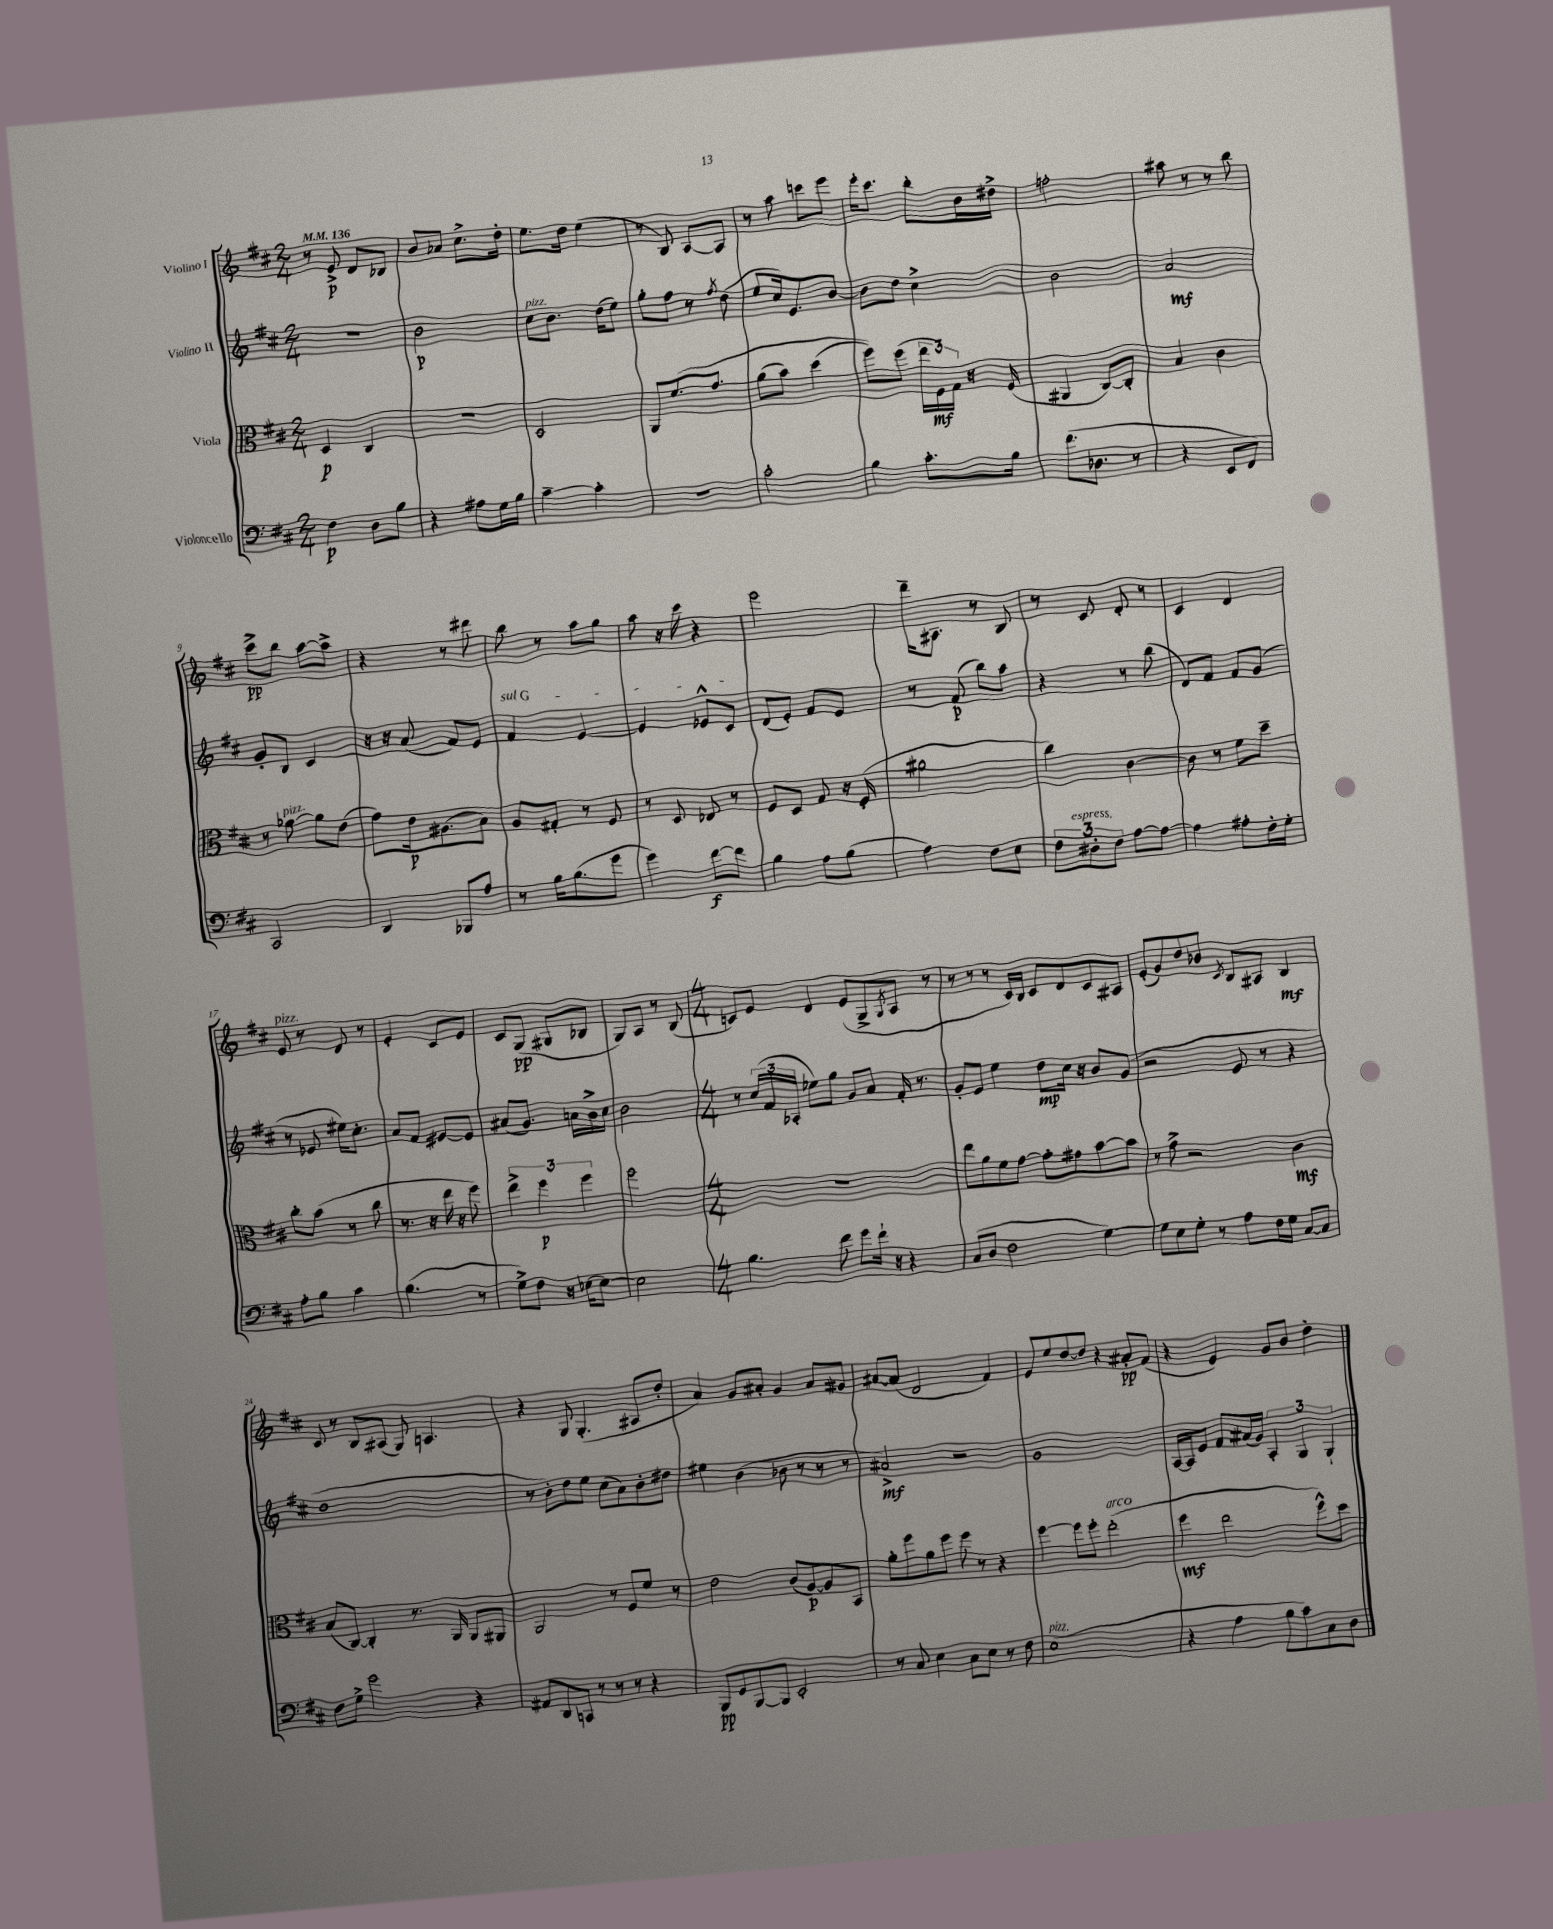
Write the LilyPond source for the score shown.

<<
\new StaffGroup <<
\new Staff = "s0" \with { instrumentName = "Violino I" } {
    \clef treble \key d \major \numericTimeSignature \time 2/4 \tempo 4 = 136
    r8 e'8->\p d'8 bes8 |
    b'8 aes'8 cis''8.-> d''16-. |
    e''8. d''16 e''4( |
    r8 b8) a8~ a8 |
    r8 a''8 c'''8 e'''8 |
    e'''16-. cis'''8. b''8-. b'16 dis''16-> |
    f''2-. |
    ais''8 r8 r8 b''8 |
    cis'''8->\pp b''8 a''8~ a''8-> |
    r4 r8 dis'''8 |
    b''8 r8 a''8 g''8 |
    a''8 r16 cis'''16 r4 |
    e'''2 |
    d'''16-- ais8. r8 b8 |
    r8 cis'8 d'8-. r8 |
    cis'4 d'4 |
    e'8^\markup { \italic "pizz." } r8 d'8 r8 |
    e'4-. cis'8 e'8 |
    cis'8 g8\pp( gis8 bes8 |
    g8) a8 r8 b8( |
    \numericTimeSignature \time 4/4 c'8) e'8 d'4 e'8( g8-> \acciaccatura { g8 } a8 r8 |
    r8 r8 r8 cis'16) b16 cis'8 d'8 cis'8 ais8 |
    e'8-.( g'8) d''8 bes'8 \acciaccatura { cis'8 } b8 ais8 b4\mf |
    cis'8 r8 b8 ais8( g8) a4. |
    r4 g8 g4.-.( ais8 d''8-. |
    a'4) g'8 ais'8-. g'4 ais'8 gis'8 |
    ais'8~ ais'8( d'2 fis'4) |
    e'8 e''8 d''8~ d''8 r4 ais'8-.\pp fis'8( |
    r4 e'4) g'8 b'8 d''4-. \bar "|." |
}
\new Staff = "s1" \with { instrumentName = "Violino II" } {
    \clef treble \key d \major \numericTimeSignature \time 2/4
    R2 |
    b'2\p |
    cis''8^\markup { \italic "pizz." } b'8. d''16( e''8) |
    g''8-. fis''8 r8 \acciaccatura { fis''8 } d''8( |
    e''8 cis''16) e'8. b'8~ |
    b'8 d''8 cis''4-> |
    b'2 |
    a'2\mf |
    g'8-. b8 cis'4 |
    r16 r16 a'8( fis'8) e'8 |
    \once \override TextSpanner.bound-details.left.text = \markup { \italic "sul G" } fis'4\startTextSpan e'4~ |
    e'4 ees'8-^ cis'8\stopTextSpan |
    d'8( e'8-.) fis'8 e'8 |
    r8 fis'8\p( b''8) a''8 |
    r4 r8 b''8( |
    d'8) fis'8 fis'8 g'8( |
    r8 ees'8 eis''16) cis''8.-. |
    a'8 fis'8 eis'8~ eis'8 |
    ais'8( g'8.) a'16 b'16-> cis''16 |
    b'2 |
    \numericTimeSignature \time 4/4 r8 \tuplet 3/2 { cis''16( fis'16 aes16-. } ees''8) g''8 g'8 a'8 fis'16-. r8. |
    g'8-. e'8 e''4 d''8\mp cis''16 r16 b'8 g'8( |
    r2 e'8 r8 r4 |
    d''1 |
    r8 b'8-.) d''8 e''8 cis''8( a'8) b'8-. dis''8 |
    eis''4 b'4( bes'8 r8 r8 r8 |
    ais'2->\mf) r2 |
    g'1 |
    a16~ a16 e'8 fis'8 ais'16( g'16) \tuplet 3/2 { a4-. g4 g4-! } \bar "|." |
}
\new Staff = "s2" \with { instrumentName = "Viola" } {
    \clef alto \key d \major \numericTimeSignature \time 2/4
    d4\p cis4 |
    R2 |
    d2 |
    a,8 fis'8.\( g'8. |
    a'8( b'8) d''4( |
    fis''8)\) fis''8( \tuplet 3/2 { e''16 fis16\mf) g16 } r16 fis16( |
    ais,4 cis8~) cis8-. |
    b4 cis'4 |
    r8 aes'8~^\markup { \italic "pizz." } aes'8 e'8( |
    g'8) e'16\p ais8.( b8) |
    a8 gis8-. r8 fis8 |
    r8 d8 ees8 r8 |
    fis8 d8 g8 r16 fis16-.( |
    ais'2 |
    cis''4) cis'4~ |
    cis'8 r8 fis'8 d''8-- |
    cis''8-. b'8( r8 cis''8 |
    r8. r16 e''16 r16 fis''8) |
    \tuplet 3/2 { e''4-> fis''4\p fis''4 } |
    fis''2 |
    \numericTimeSignature \time 4/4 R1 |
    e''8 a'8 fis'8 g'8~ g'8-. gis'8 b'8~ b'8 |
    r8 g'8-> r2 cis'4\mf |
    b8( cis8~) cis4-. r8. a,16 a,8 ais,8 |
    a,2 r8 fis8 fis'8 r8 |
    e'2 cis'8( a8~\p) a8 b,8 |
    a'8-. fis''8 a'8 fis''8 fis''8 r8 r4 |
    fis''4~ fis''8 fis''8-. e''2-.^\markup { \italic "arco" }( |
    fis''4\mf e''2 fis''8-^) d''8 \bar "|." |
}
\new Staff = "s3" \with { instrumentName = "Violoncello" } {
    \clef bass \key d \major \numericTimeSignature \time 2/4
    fis4\p d8 b8 |
    r4 ais8 g16 b16 |
    cis'4~-- cis'4-. |
    R2 |
    cis'2-. |
    b4 cis'8.-. b16 |
    fis'8.( des8. r8 |
    r4 e,8 fis,8) |
    cis,2 |
    d,4 bes,,8 a8 |
    r8 b16 b8.( g'8 |
    g'4) fis'8~\f fis'8 |
    b4 a8 b8( |
    a4) fis8 e8 |
    \tuplet 3/2 { fis8 dis8-.^\markup { \italic "espress." } fis8 } a8~ a8~ |
    a4 ais8-. fis16-. g16-. |
    a8-. b8 cis'4 |
    b4.( r8 |
    g8->) fis8 r16 ees16~ ees8~ |
    ees2 |
    \numericTimeSignature \time 4/4 b4. fis'8 g'8 fis'16-! r16 r4 |
    cis8( d8 fis2 g4~) |
    g8 e8 g8-. r8 a8 fis16 g16 cis8~ cis8 |
    fis8 g8-> g'2 r4 |
    ais,8 d,8 c,8 r8 r8 r8 r4 |
    b,,8\pp g,8 b,,8~ b,,8 e,2-. |
    r8 cis8 e4 cis8 e8 r8 fis8 |
    e1^\markup { \italic "pizz." }( |
    r4 a4 b8 cis'8) cis8 d8 \bar "|." |
}
>>
>>
